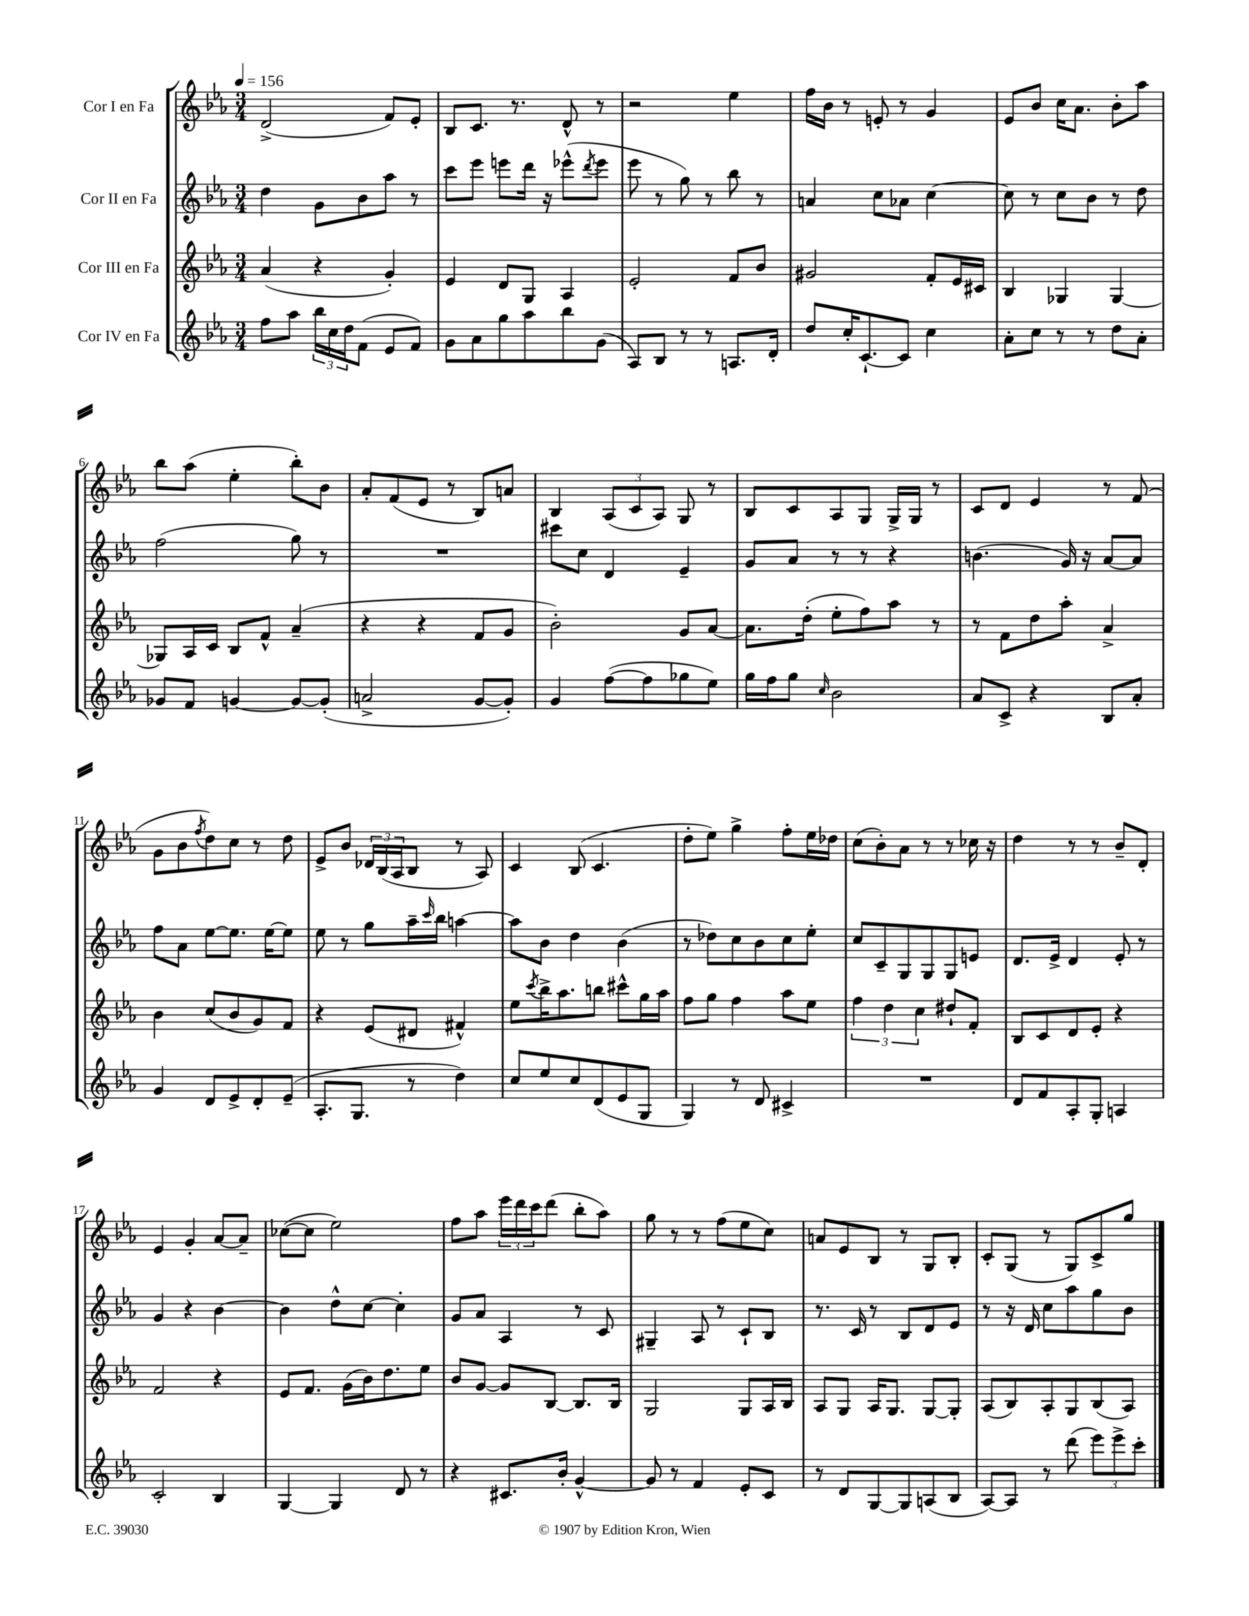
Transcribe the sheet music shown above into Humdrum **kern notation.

**kern	**kern	**kern	**kern
*staff4	*staff3	*staff2	*staff1
*clefG2	*clefG2	*clefG2	*clefG2
*k[b-e-a-]	*k[b-e-a-]	*k[b-e-a-]	*k[b-e-a-]
*M3/4	*M3/4	*M3/4	*M3/4
*MM156	*MM156	*MM156	*MM156
8ff	(4a-	4dd	(2d^
8aa-	.	.	.
24bb-	4r	8g	.
24cc	.	.	.
24dd	.	.	.
(8f	.	8b-	.
8e-	4g')	8aa-	8f)
8f)	.	8r	8e-'
=	=	=	=
8g	4e-	8ccc	8B-
8a-	.	8eee-	8.c
8gg	8d	8eee	.
.	.	.	8.r
8aa-	8G	16ddd	.
.	.	16r	.
8bb-	4A-	(8eee-^^	8d^^
.	.	8qddd	.
(8g	.	8eee-	8r
=	=	=	=
8A-)	2e-'	8eee-	2r
8B-	.	8r	.
8r	.	8gg)	.
8r	.	8r	.
8.A	8f	8bb-	4ee-
.	8b-	8r	.
16d'	.	.	.
=	=	=	=
8dd	2g#	4a	16ff
.	.	.	16b-
16cc'	.	.	8r
[8.c`	.	.	.
.	.	8cc	8e'
8c]	.	8a-	8r
4cc	8f'	[4cc	4g
.	16e-	.	.
.	16c#	.	.
=	=	=	=
8a-'	4B-	8cc]	8e-
8cc	.	8r	8b-
8r	4G-	8cc	16cc
.	.	.	8.a-
8r	.	8b-	.
8dd	[4G-	8r	8b-'
8a-'	.	8dd	8aa-
=	=	=	=
8g-	8G-]	(2ff	8bb-
8f	16A-	.	(8aa-
.	16c	.	.
[4g	8B-	.	4ee-'
.	8f^^	.	.
8g_	(4a-~	8gg)	8bb-')
(8g']	.	8r	8b-
=	=	=	=
2a^	4r	2.r	8a-'
.	.	.	(8f
.	4r	.	8e-
.	.	.	8r
[8g	8f	.	8B-)
8g'])	8g	.	8a
=	=	=	=
4g	2b-')	8ccc#	4B-
.	.	8cc	.
([8ff	.	4d	(12A-
.	.	.	12c
8ff]	.	.	.
.	.	.	12A-)
8gg-	8g	4e-~	8G
8ee-)	[8a-	.	8r
=	=	=	=
16gg	8.a-]	8g	8B-
16ff	.	.	.
8gg	.	8a-	8c
.	(16dd'	.	.
16qqcc	.	.	.
2b-	8ee-'	8r	8A-
.	8ff)	8r	8G
.	8aa-	4r	16G^
.	.	.	16G
.	8r	.	8r
=	=	=	=
8a-	8r	(4.b	8c
8c^	8f	.	8d
4r	8dd	.	4e-
.	8aa-'	16g)	.
.	.	16r	.
8B-	4a-^	[8a-	8r
8a-'	.	8a-]	(8f
=	=	=	=
4g	4b-	8ff	8g
.	.	8a-	8b-
.	.	.	8qff
8d	(8cc	[8ee-	8dd)
8e-^	8b-	8.ee-]	8cc
8d'	8g)	.	8r
.	.	[16ee-	.
(8e-~	8f	8ee-]	8dd
=	=	=	=
8.A-'	4r	8ee-	8e-^
.	.	8r	8b-
8.G	.	.	.
.	(8e-	8gg	24d-
.	.	.	(24B-
.	.	.	24A-
8r	8d#	16aa-~	8B-
.	.	16qqccc	.
.	.	16bb-	.
4dd)	4f#^^)	[4aa	8r
.	.	.	8A-)
=	=	=	=
8cc	8ee-	8aa]	4c
.	8qccc	.	.
8ee-	16bb-^	8b-	.
.	8.aa-	.	.
8cc	.	4dd	(8B-
(8d	8bb	.	4.c
8e-	8ccc#^^	(4b-	.
8G	16gg	.	.
.	16aa-	.	.
=	=	=	=
4G)	8ff	8r	8dd'
.	8gg	8dd-)	8ee-)
8r	4ff	8cc	4gg^
8d	.	8b-	.
4c#^	8aa-	8cc	8ff'
.	8ee-	8ee-'	16ee-
.	.	.	16dd-
=	=	=	=
2.r	6ff	8cc	(8cc
.	.	8c~	8b-')
.	6dd	.	.
.	.	8G	8a-
.	6cc	.	.
.	.	8G	8r
.	8dd#`	8G	8r
.	8f'	8e	16cc-
.	.	.	16r
=	=	=	=
8d	8B-	8.d	4dd
8f	8c	.	.
.	.	16e-^	.
8A-'	8d	4d	8r
8G'	8e-'	.	8r
4A	4r	8e-'	8b-~
.	.	8r	8d'
=	=	=	=
2c'	2f	4g	4e-
.	.	4r	4g'
4B-	4r	[4b-	[8a-
.	.	.	8a-~]
=	=	=	=
[4G	8e-	4b-]	([8cc-
.	8.f	.	8cc-]
4G]	.	8dd^^	2ee-)
.	(16g	.	.
.	16b-)	[8cc	.
.	8.dd	.	.
8d	.	4cc']	.
8r	8ee-	.	.
=	=	=	=
4r	8b-	8g	8ff
.	[8g	8a-	8aa-
8.c#	8g]	4A-	24eee-
.	.	.	24ddd
.	.	.	24ccc
.	[8B-	.	(8ddd
16b-'	.	.	.
[4g^^	8.B-]	8r	8bb-'
.	.	8c	8aa-)
.	16B-	.	.
=	=	=	=
8g]	2G	4G#~	8gg
8r	.	.	8r
4f	.	8A-	8r
.	.	8r	(8ff
8e-'	8G	8c`	8ee-
8c	16A-	8B-	8cc)
.	16B-	.	.
=	=	=	=
8r	8A-	8.r	8a
8d	8G	.	8e-
.	.	16c	.
[8G	16A-	8r	8B-
.	8.G	.	.
8G]	.	8B-	8r
(8A	[8G	8d	8G
8B-	8G']	8e-	8B-'
=	=	=	=
[8A-)	(8A-	8r	8c'
8A-]	8B-)	16r	(8G
.	.	16d	.
8r	8A-'	8cc	8r
(8ddd	8G	8aa-	8G)
12eee-)	(8B-	8gg	8c^
12eee-^	.	.	.
.	8A-)	8b-	8gg
12ccc'	.	.	.
==	==	==	==
*-	*-	*-	*-
